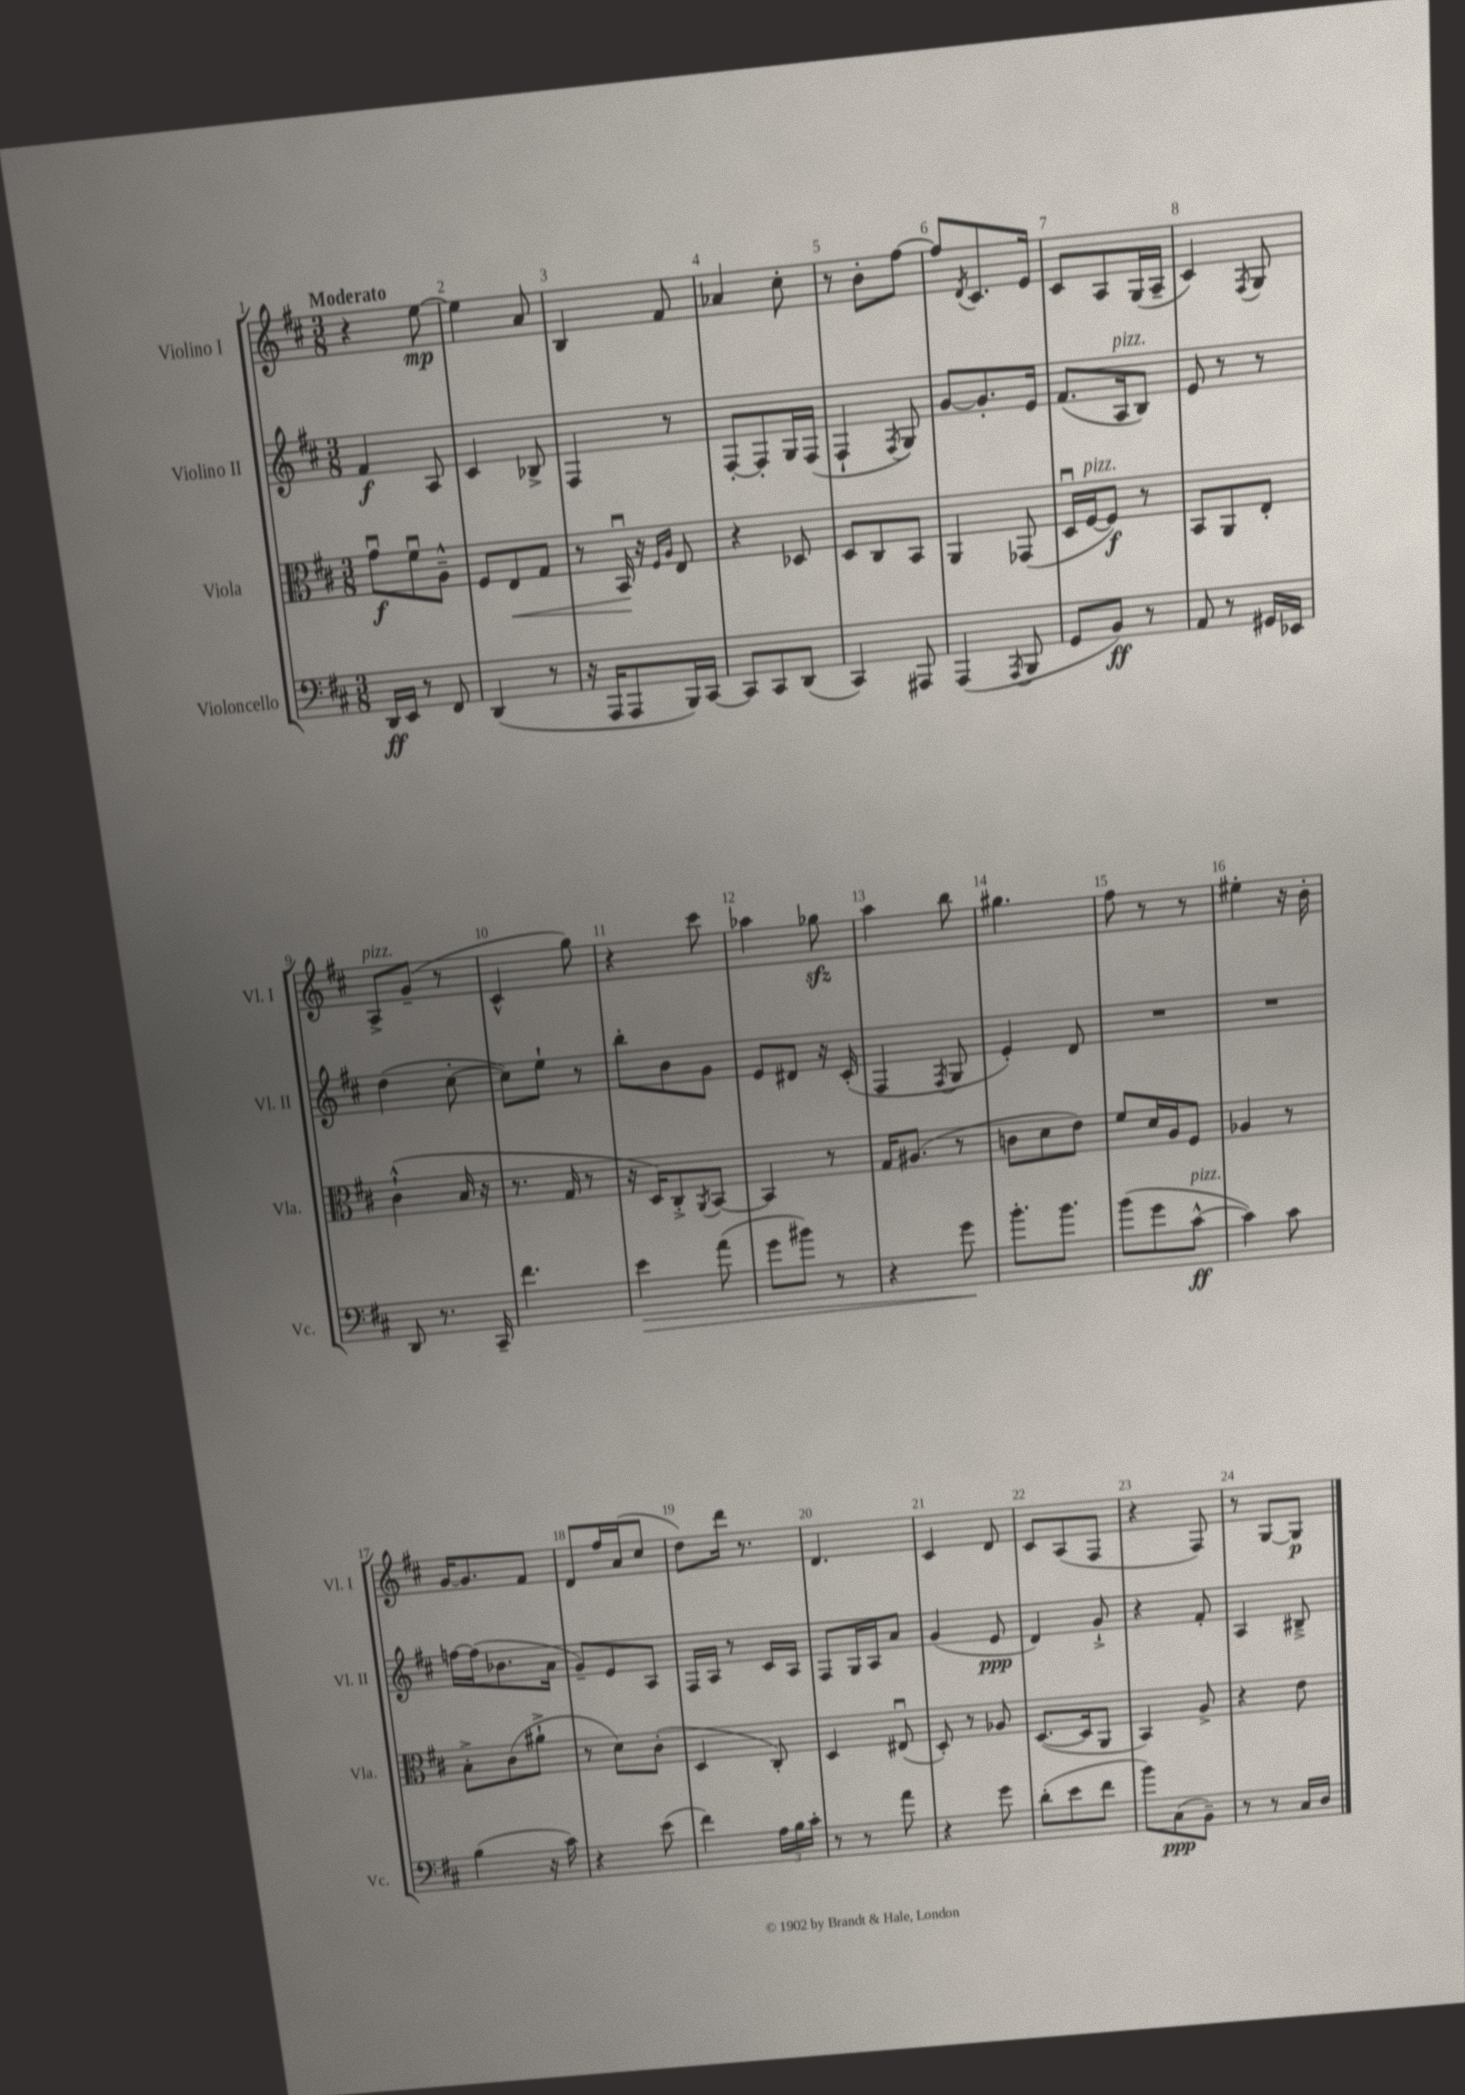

**kern	**kern	**kern	**kern
*staff4	*staff3	*staff2	*staff1
*clefF4	*clefC3	*clefG2	*clefG2
*k[f#c#]	*k[f#c#]	*k[f#c#]	*k[f#c#]
*M3/8	*M3/8	*M3/8	*M3/8
16DD	8gu	4f#	4r
16EE	.	.	.
8r	8f#u	.	.
8FF#	8A~^^	8A	[8ee
=	=	=	=
(4DD	8F#	4c#	4ee]
.	8E	.	.
8r	8G	8B-^	8a
=	=	=	=
16r	8r	4F#	4B
16AAA	.	.	.
8AAA	16BBu	.	.
.	16r	.	.
.	16qqF#	.	.
.	16qqA	.	.
16BBB)	8E	8r	8f#
[16CC#	.	.	.
=	=	=	=
8CC#]	4r	[8F#'	4a-
8CC#	.	8F#']	.
(8DD	8D-	16G	8cc#'
.	.	(16F#	.
=	=	=	=
4CC#)	8D	4F#`	8r
.	8C#	.	8b'
.	.	8qF#	.
8AAA#	8BB	8G)	[8ff#
=	=	=	=
(4AAA	4AA	[8g	8ff#]
.	.	.	8qd
.	.	8.g']	8.c#
8qAAA	.	.	.
8BBB	(8GG-	.	.
.	.	16e	16e
=	=	=	=
8GG	16Du	(8.f#	8c#
.	[16F#	.	.
8BB)	8F#])	.	8A
.	.	16A	.
8r	8r	8B)	(16G
.	.	.	16A~
=	=	=	=
8AA	8BB	8e	4c#)
8r	8AA	8r	.
.	.	.	8qF#
16GG#	8E'	8r	8G
16EE-	.	.	.
=	=	=	=
8DD	(4c#`^^	(4dd	8A^
8.r	.	.	(8g~
.	16B	[8cc#'	8r
16CC#~	16r	.	.
=	=	=	=
4.f#	8.r	8cc#])	4c#^^
.	.	8ee`	.
.	16G	.	.
.	8r	8r	8gg)
=	=	=	=
4e	16r	8bb'	4r
.	16D)	.	.
.	8C#'^	8b	.
.	8qAA	.	.
(8a	[8BB	8g	8ccc#
=	=	=	=
8g	4BB]	8e	4aa-
8b#)	.	8d#	.
8r	8r	16r	8gg-
.	.	(16c#'	.
=	=	=	=
4r	16G	4F#	4aa
.	(8.A#	.	.
.	.	8qF#	.
8g	8r	8G	8bb
=	=	=	=
8.b'	8c	4e')	4.gg#
.	8d	.	.
8.b	.	.	.
.	8e)	8d	.
=	=	=	=
(8b	8f#	4.r	8ff#
8g	16d	.	8r
.	16A	.	.
[8c#^^	8F#	.	8r
=	=	=	=
4c#])	4A-	4.r	4ee#'
8c#	8r	.	16r
.	.	.	16b'
=	=	=	=
(4B	8B'^	[16ff	[16g
.	.	(16ff]	8.g]
.	(8c#	8.b-	.
16r	8a#`^	.	8f#
16c#)	.	16a	.
=	=	=	=
4r	8r	8g~)	8d
.	8d)	8e	16ff#
.	.	.	(16a
(8e	(8c#'	8A	8cc#
=	=	=	=
4f#)	4D	16F#	8dd)
.	.	16A	.
.	.	8r	16ddd
.	.	.	8.r
24A	8C#')	16c#	.
24B	.	.	.
.	.	16A	.
24c#'	.	.	.
=	=	=	=
8r	4D	8F#	4.d
8r	.	16G	.
.	.	16A	.
8a	(8E#u	8a	.
=	=	=	=
4r	8D')	(4g	4c#
.	8r	.	.
8g	8A-	8e	8d
=	=	=	=
(8d'	([8.D	4d)	8c#
8e	.	.	(8A
.	16D]	.	.
8f#	8AA	8g`^	8F#
=	=	=	=
8b)	4BB)	4r	4r
(8C#	.	.	.
8BB~)	8A^	8f#'	8F#)
=	=	=	=
8r	4r	4A	8r
8r	.	.	[8G
16C#	8e	8B#~^	8G]
16D	.	.	.
==	==	==	==
*-	*-	*-	*-
